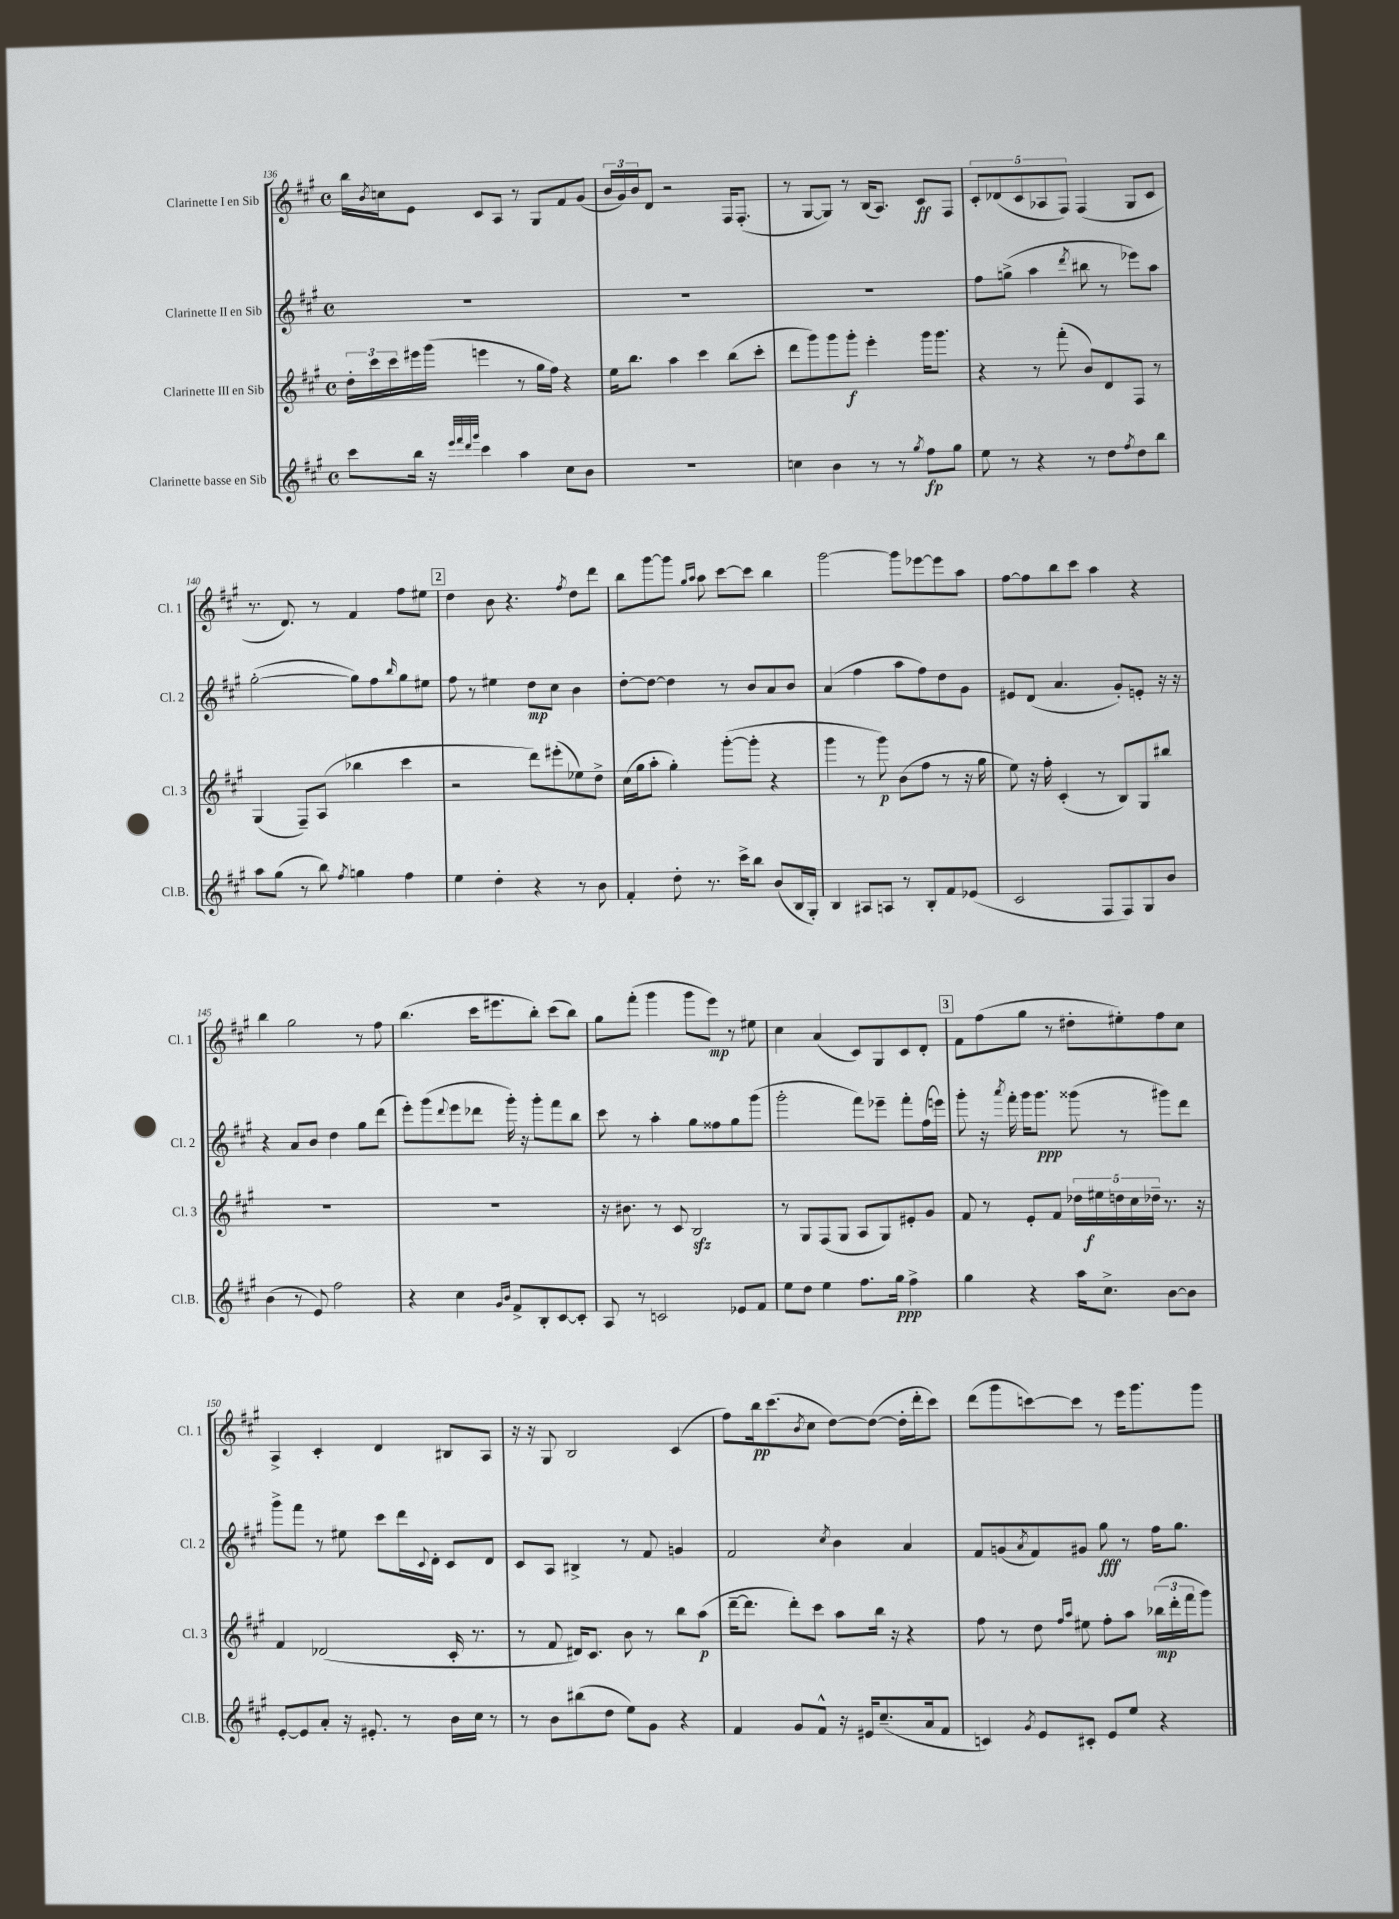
<<
\new StaffGroup <<
\new Staff = "s0" \with { instrumentName = "Clarinette I en Sib" shortInstrumentName = "Cl. 1" } {
    \clef treble \key a \major \defaultTimeSignature \time 4/4
    b''16 \acciaccatura { b'8 } c''16 e'8 cis'8 a8 r8 gis8 fis'8 gis'8( |
    \tuplet 3/2 { b'16 gis'16) b'16 } d'8 r2 fis16 fis8.-.( |
    r8 gis8~ gis8) r8 b16( a8.) cis'8\ff fis8 |
    \tuplet 5/4 { cis'8-. des'8( cis'8 aes8 fis8) } fis4( gis8 cis'8 |
    r8. d'8.) r8 fis'4 fis''8 eis''8 |
    \mark \markup { \box "2" } d''4 b'8 r4. \acciaccatura { fis''8 } d''8 d'''8 |
    b''8 gis'''8~ gis'''8 \grace { gis''16 a''16 } a''8 cis'''8~ cis'''8 b''4 |
    gis'''2~ gis'''8 ees'''8~ ees'''8 a''8 |
    fis''8~ fis''8 b''8 cis'''8 a''4 r4 |
    b''4 gis''2 r8 fis''8 |
    b''4.( cis'''16 eis'''8. b''8-.) cis'''8( b''8) |
    gis''8 fis'''8-.( gis'''4 gis'''8 e'''8\mp) r8 eis''8 |
    cis''4 a'4( cis'8) gis8 cis'8 d'8-. |
    \mark \markup { \box "3" } fis'8 fis''8( gis''8 r8 dis''8-. eis''8-.) fis''8 cis''8 |
    a4-> cis'4-. d'4 bis8 a8 |
    r16 r16 gis8 b2 cis'4( |
    fis''8) b''16\pp cis'''8.( \acciaccatura { b'8 } cis''8 d''8~) d''8~( d''16-. d'''16-. cis'''8) |
    d'''8( gis'''8 c'''8~) c'''8 r8 e'''16 gis'''8. gis'''8 \bar "|." |
}
\new Staff = "s1" \with { instrumentName = "Clarinette II en Sib" shortInstrumentName = "Cl. 2" } {
    \clef treble \key a \major \defaultTimeSignature \time 4/4
    R1 |
    R1 |
    R1 |
    fis''8 g''8->( a''4 \acciaccatura { d'''8 } bis''8 r8 ees'''8) a''8 |
    gis''2~-.( gis''8) fis''8 \grace { b''16 } gis''8 eis''8 |
    \mark \markup { \box "2" } fis''8 r8 eis''4 d''8\mp cis''8 b'4 |
    d''8~-. d''8~ d''4 r8 b'8 a'8 b'8 |
    a'4( fis''4 a''8 fis''8) d''8 gis'8 |
    eis'8 d'8( a'4. gis'8-.) e'8-. r16 r16 |
    r4 a'8 b'8 d''4 gis''8 d'''8( |
    e'''8-.) gis'''8( \appoggiatura { d'''8 } e'''8 des'''8 gis'''16-.) r16 gis'''8-. fis'''8 b''8 |
    cis'''8 r8 a''4-. gis''8 fisis''8 gis''8 gis'''8( |
    gis'''2-. fis'''8) ees'''8-- fis'''8-. fis''16( e'''16) |
    \mark \markup { \box "3" } gis'''8-. r16 \acciaccatura { a'''8 } fis'''16-. gis'''16 gis'''8.\ppp gisis'''8( r8 gis'''8) d'''8 |
    gis'''8-> fis'''8 r8 eis''8 cis'''8 d'''16 \appoggiatura { cis'8 } d'16-. cis'8 d'8 |
    cis'8 a8 bis4-> r8 fis'8 g'4 |
    fis'2 \acciaccatura { cis''8 } b'4 a'4 |
    fis'8 g'8( \acciaccatura { a'8 } fis'8) gis'8 gis''8\fff r8 fis''16 gis''8. \bar "|." |
}
\new Staff = "s2" \with { instrumentName = "Clarinette III en Sib" shortInstrumentName = "Cl. 3" } {
    \clef treble \key a \major \defaultTimeSignature \time 4/4
    \tuplet 3/2 { d''16-. cis'''16 cis'''16 } eis'''16 gis'''16( e'''4 r8 gis''16 fis''16) r4 |
    e''16 b''8. a''4 cis'''4 b''8( cis'''8-. |
    d'''8 gis'''8) gis'''8 gis'''8-.\f e'''4-. gis'''16 gis'''8. |
    r4 r8 fis'''8-.( b'8) d'8 fis8 r8 |
    gis4( fis8--) a8( bes''4 cis'''4 |
    \mark \markup { \box "2" } r2 d'''8) eis'''8-.( ees''8) d''8-> |
    cis''16( gis''16 a''8-. gis''4-.) gis'''8~-.( gis'''8-. r4 |
    gis'''4 r8 gis'''8\p) b'8( fis''8 r8 r16 gis''16 |
    e''8) r16 fis''16-. cis'4-.( r8 b8) gis8 bis''8 |
    R1 |
    R1 |
    r16 bis'8. r8 cis'8 b2\sfz |
    r8 gis8 fis8( gis8 a8 gis8) eis'8-. gis'8 |
    \mark \markup { \box "3" } fis'8 r8 e'8-. fis'8 \tuplet 5/4 { des''16 eis''16\f d''16 cis''16 des''16-- } r8. r16 |
    fis'4 des'2( cis'16-. r8. |
    r8 fis'8 dis'16) cis'8. b'8 r8 b''8 a''8\p( |
    d'''16~-- d'''8. d'''8-.) cis'''8 a''8 b''16 r16 r4 |
    fis''8 r8 d''8 \grace { fis''16 a''16 } eis''8 fis''8-. a''8 \tuplet 3/2 { bes''16\mp( d'''16-. fis'''16 } gis'''8) \bar "|." |
}
\new Staff = "s3" \with { instrumentName = "Clarinette basse en Sib" shortInstrumentName = "Cl.B." } {
    \clef treble \key a \major \defaultTimeSignature \time 4/4
    cis'''8 b''16 r16 \grace { e'''32 fis'''32 d'''32 gis'''32 } cis'''4 a''4 cis''8 b'8 |
    R1 |
    c''4 b'4 r8 r8 \acciaccatura { gis''8 } fis''8\fp gis''8 |
    e''8 r8 r4 r8 d''8 \acciaccatura { fis''8 } d''8 b''8 |
    a''8 gis''8( r8 b''8) \acciaccatura { fis''8 } g''4 fis''4 |
    \mark \markup { \box "2" } e''4 d''4-. r4 r8 b'8 |
    fis'4-. d''8-. r8. cis'''16-> b''8 b'8( b16 gis16-.) |
    b4 ais8 a8 r8 b8-. fis'8 ees'8( |
    cis'2 fis8 fis8) gis8 b'8 |
    b'4( r8 e'8) fis''2 |
    r4 cis''4 \grace { gis'16 b'16 } fis'8-> b8-. cis'8~ cis'8-. |
    a8 r8 c'2 ees'8 fis'8 |
    e''8 d''8 e''4 fis''8. gis''16\ppp fis''4-> |
    \mark \markup { \box "3" } gis''4 r4 a''16 cis''8.-> b'8~ b'8 |
    e'8~-. e'8 a'8-. r16 eis'8.-. r8 b'16 cis''16 r8 |
    r8 b'8 bis''8( d''8 e''8) gis'8 r4 |
    fis'4 gis'8 fis'8-^ r16 eis'16 cis''8.--( a'16 fis'8 |
    c'4) \acciaccatura { gis'8 } e'8 cis'8-. e'8 e''8 r4 \bar "|." |
}
>>
>>
\layout { \context { \Score currentBarNumber = #136 } }
